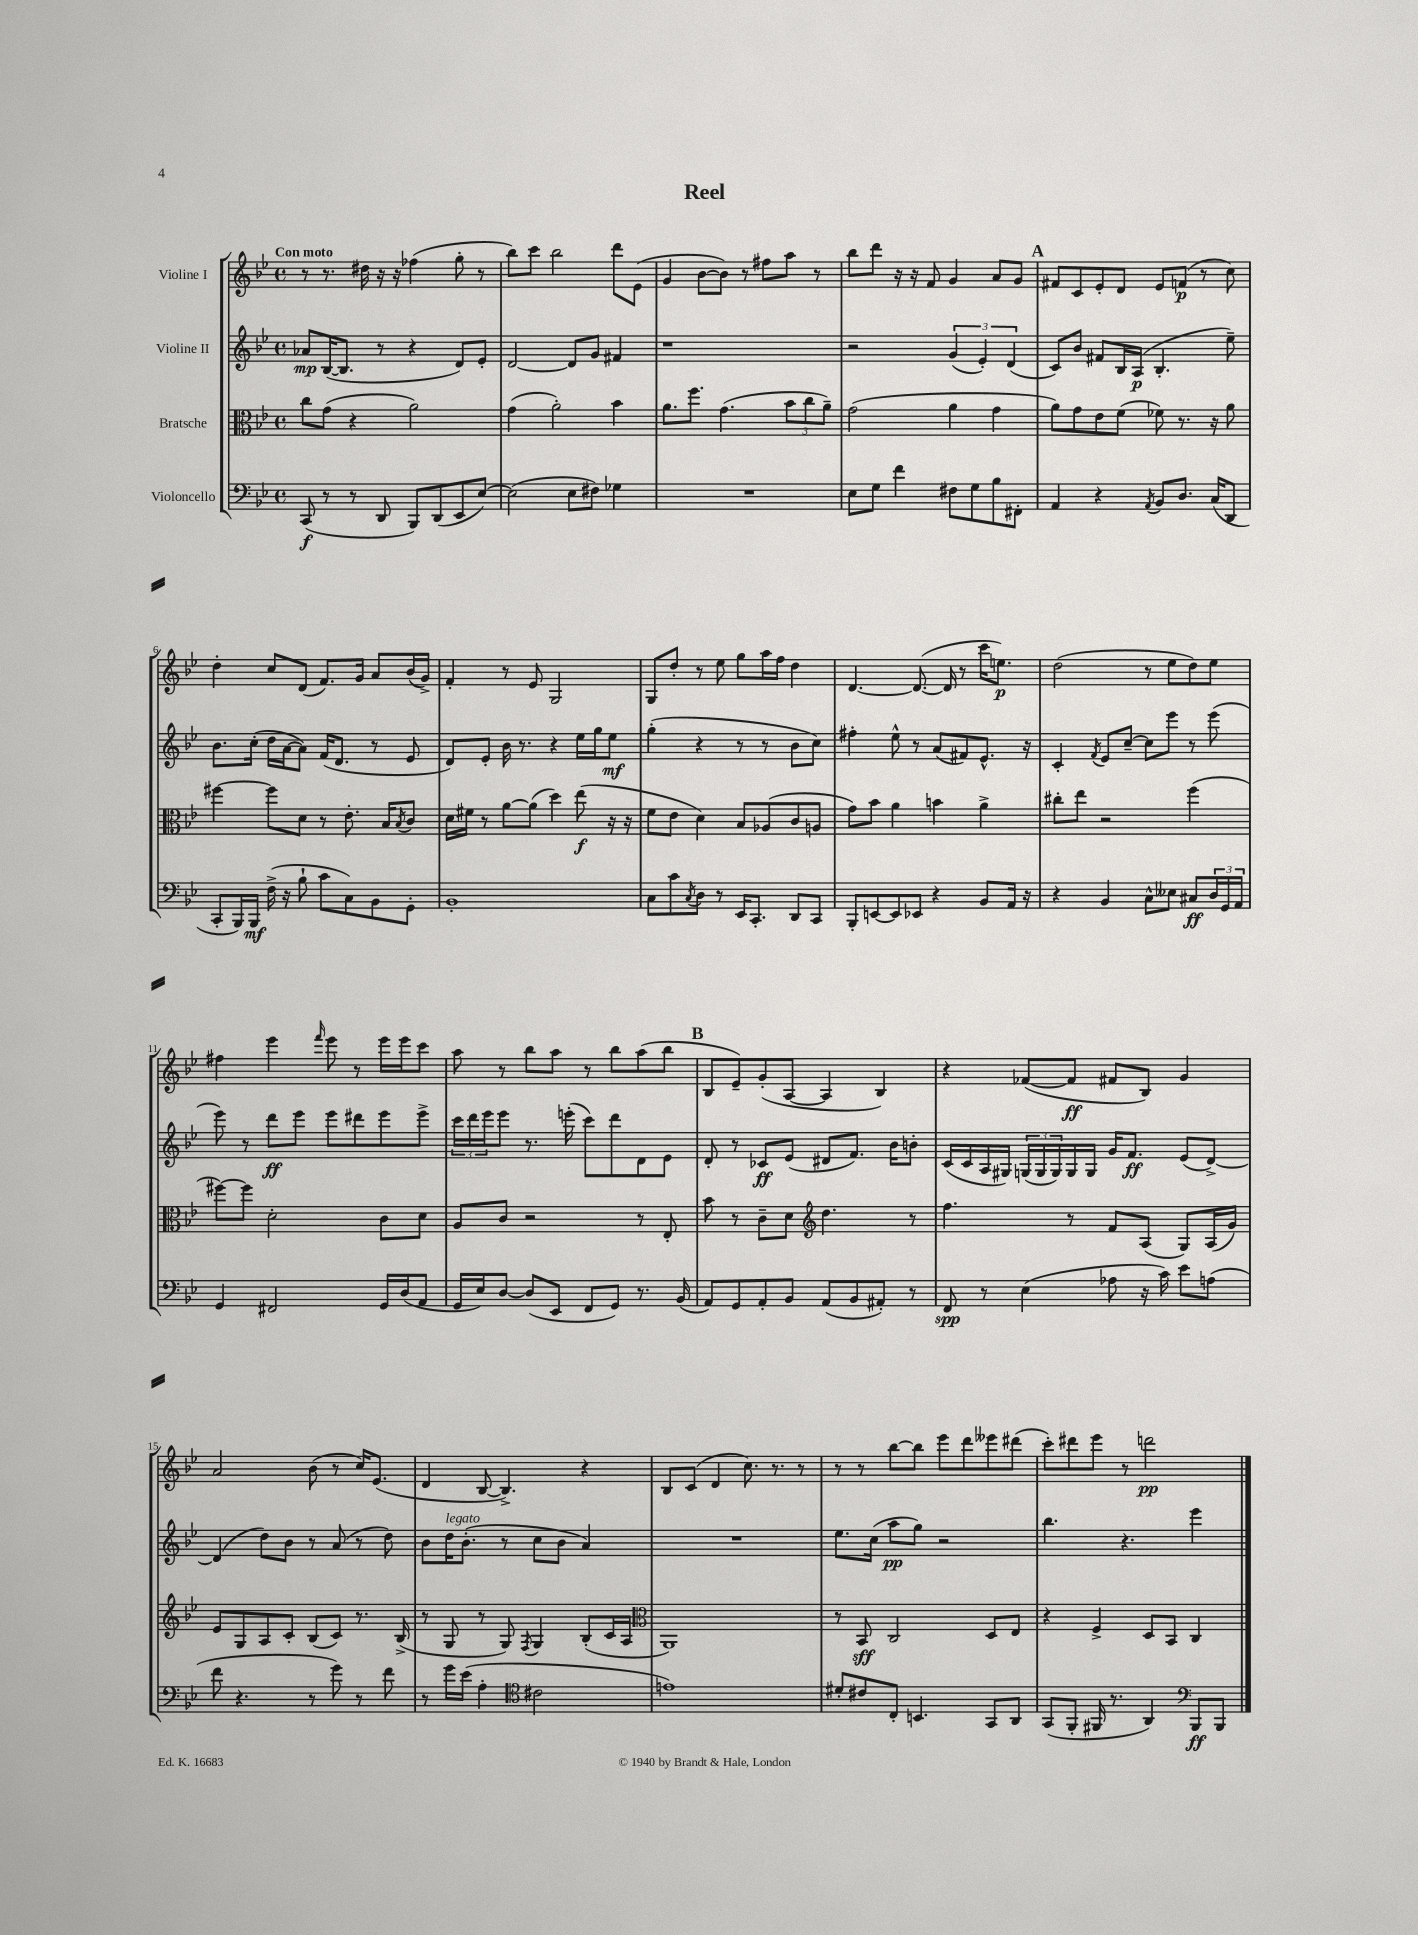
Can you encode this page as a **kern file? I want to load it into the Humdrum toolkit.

**kern	**dynam	**kern	**dynam	**kern	**dynam	**kern	**dynam
*part4	*part4	*part3	*part3	*part2	*part2	*part1	*part1
*staff4	*staff4	*staff3	*staff3	*staff2	*staff2	*staff1	*staff1
*I"Violoncello	*	*I"Bratsche	*	*I"Violine II	*	*I"Violine I	*
*clefF4	*	*clefC3	*	*clefG2	*	*clefG2	*
*k[b-e-]	*	*k[b-e-]	*	*k[b-e-]	*	*k[b-e-]	*
*M4/4	*	*M4/4	*	*M4/4	*	*M4/4	*
*met(c)	*	*met(c)	*	*met(c)	*	*met(c)	*
=1	=1	=1	=1	=1	=1	=1	=1
!	!	!	!	!	!	!LO:TX:a:B:t=Con moto	!
(8CC/	f	8cc\L	.	8a-X/L	mp	8r	.
8r	.	(8g\J	.	([16B-/K	.	8.r	.
.	.	.	.	8.B-/J]	.	.	.
8r	.	4r	.	.	.	.	.
.	.	.	.	.	.	16dd#X\	.
8DD/	.	.	.	8r	.	16r	.
.	.	.	.	.	.	16r	.
8BBB-/L)	.	2a\)	.	4r	.	(4ff-X\	.
(8DD/	.	.	.	.	.	.	.
8EE-/	.	.	.	8d/L)	.	8gg'\	.
[8E-/J)	.	.	.	8e-'/J	.	8r	.
=2	=2	=2	=2	=2	=2	=2	=2
(2E-\]	.	(4g\	.	[2d/	.	8bb-\L)	.
.	.	.	.	.	.	8ccc\J	.
.	.	2a'\)	.	.	.	2bb-\	.
8E-\L	.	.	.	8d/L]	.	.	.
8F#X\J)	.	.	.	8g/J	.	.	.
4G-X\	.	4b-\	.	4f#X/	.	8ddd\L	.
.	.	.	.	.	.	(8e-\J	.
=3	=3	=3	=3	=3	=3	=3	=3
1r	.	8.a\L	.	1r	.	4g/	.
.	.	8.ff\J	.	.	.	.	.
.	.	.	.	.	.	[8b-\L	.
.	.	(4.g\	.	.	.	8b-\J])	.
.	.	.	.	.	.	8r	.
.	.	.	.	.	.	8ff#X\L	.
.	.	12b-\L	.	.	.	8aa\J	.
.	.	12cc\	.	.	.	.	.
.	.	.	.	.	.	8r	.
.	.	12a~\J)	.	.	.	.	.
=4	=4	=4	=4	=4	=4	=4	=4
8E-\L	.	(2g\	.	2r	.	8bb-\L	.
8G\J	.	.	.	.	.	8ddd\J	.
4f\	.	.	.	.	.	16r	.
.	.	.	.	.	.	16r	.
.	.	.	.	.	.	8f/	.
8F#X\L	.	4a\	.	(6g/	.	4g/	.
8G\	.	.	.	.	.	.	.
.	.	.	.	6e-'/)	.	.	.
8B-\	.	4g\	.	.	.	8a/L	.
.	.	.	.	(6d/	.	.	.
8FF#X'\J	.	.	.	.	.	8g/J	.
!!LO:REH:place=s1:t=A
=5	=5	=5	=5	=5	=5	=5	=5
4AA/	.	8a\L)	.	8c/L)	.	8f#X/L	.
.	.	8g\	.	8b-/J	.	8c/	.
4r	.	8e-\	.	8f#X/L	.	8e-'/	.
.	.	(8f\J	.	16B-/L	.	8d/J	.
.	.	.	.	(16A/JJ	p	.	.
8qAA/	.	.	.	.	.	.	.
8BB-/L	.	8f-X\)	.	4.B-'/	.	8e-/L	.
8.D/J	.	8.r	.	.	.	(8fn/J	p
.	.	.	.	.	.	8r	.
(16C/KL	.	16r	.	.	.	.	.
8DD/J	.	8a\	.	8ee-~\)	.	8cc\)	.
!!LO:LB:g=z
=6	=6	=6	=6	=6	=6	=6	=6
8CC'/L	.	[4ff#X\	.	8.b-\L	.	4dd'\	.
16BBB-/L)	.	.	.	.	.	.	.
16BBB-/JJ	mf	.	.	(16cc'\Jk	.	.	.
(16F^\	.	8ff#\L]	.	16dd\LL	.	8cc/L	.
16r	.	.	.	[16a\J	.	.	.
8B-`\	.	8d\J	.	8a\J])	.	(8d/J	.
8c\L	.	8r	.	(16f/KL	.	8.f/L)	.
.	.	.	.	8.d/J	.	.	.
8C\)	.	8.e-'\	.	.	.	.	.
.	.	.	.	.	.	16g/Jk	.
8BB-\	.	.	.	8r	.	8a/L	.
.	.	16B-/KL	.	.	.	.	.
.	.	8qB-/	.	.	.	.	.
8GG'\J	.	8c/J	.	8e-/	.	(16b-/L	.
.	.	.	.	.	.	16g^/JJ)	.
=7	=7	=7	=7	=7	=7	=7	=7
1BB-'	.	16d\LL	.	8d/L)	.	4f'/	.
.	.	16f#X\JJ	.	.	.	.	.
.	.	8r	.	8e-'/J	.	.	.
.	.	[8a\L	.	16b-\	.	8r	.
.	.	.	.	8.r	.	.	.
.	.	(8a\J]	.	.	.	8e-/	.
.	.	4dd\)	.	4r	.	2G/	.
.	.	(8ee-\	f	16ee-\LL	.	.	.
.	.	.	.	16gg\J	.	.	.
.	.	16r	.	8ee-\J	mf	.	.
.	.	16r	.	.	.	.	.
=8	=8	=8	=8	=8	=8	=8	=8
8C\L	.	8f\L	.	(4gg'\	.	8G/L	.
8c\	.	8e-\J	.	.	.	8dd'/J	.
8qC/	.	.	.	.	.	.	.
8D\J	.	4d\)	.	4r	.	8r	.
8r	.	.	.	.	.	8ee-\	.
16EE-/KL	.	8B-/L	.	8r	.	8gg\L	.
8.CC'/J	.	.	.	.	.	.	.
.	.	(8A-X/	.	8r	.	16aa\L	.
.	.	.	.	.	.	16ff\JJ	.
8DD/L	.	8c/	.	8b-\L	.	4dd\	.
8CC/J	.	8An/J	.	8cc\J)	.	.	.
=9	=9	=9	=9	=9	=9	=9	=9
8BBB-'/L	.	8g\L)	.	4ff#X'\	.	[4.d/	.
[8EEn/	.	8b-\J	.	.	.	.	.
8EE/]	.	4a\	.	8ee-^^\	.	.	.
8EE-X/J	.	.	.	8r	.	(8.d/_	.
4r	.	4bn\	.	(8a/L	.	.	.
.	.	.	.	.	.	16d/]	.
.	.	.	.	8f#X/)	.	8r	.
8BB-/L	.	4a^\	.	8.e-^^/J	.	16ccc\KL	.
.	.	.	.	.	.	8.een\J)	p
16AA/Jk	.	.	.	.	.	.	.
16r	.	.	.	16r	.	.	.
=10	=10	=10	=10	=10	=10	=10	=10
4r	.	8cc#X'\L	.	4c'/	.	(2dd\	.
.	.	8ee-\J	.	.	.	.	.
.	.	.	.	8qf/	.	.	.
4BB-/	.	2r	.	8e-/L	.	.	.
.	.	.	.	[8cc~/J	.	.	.
8C^^\L	.	.	.	8cc\L]	.	8r	.
8E--X\J	.	.	.	8eee-\J	.	8ee-\L	.
8C#X/L	ff	(4ff\	.	8r	.	8dd\)	.
24D/L	.	.	.	(8eee-\	.	8ee-\J	.
24GG/	.	.	.	.	.	.	.
24AA/JJ	.	.	.	.	.	.	.
!!LO:LB:g=z
=11	=11	=11	=11	=11	=11	=11	=11
4GG/	.	[8ff#X\L)	.	8eee-\)	.	4ff#X\	.
.	.	8ff#\J]	.	8r	.	.	.
2FF#X/	.	2d'\	.	8ddd\L	ff	4eee-\	.
.	.	.	.	8eee-\J	.	.	.
.	.	.	.	.	.	16qqfff/	.
.	.	.	.	8eee-\L	.	8eee-\	.
.	.	.	.	8ddd#X\	.	8r	.
16GG/LL	.	8c\L	.	8eee-\	.	16eee-\LL	.
(16D/J	.	.	.	.	.	16eee-\J	.
8AA/J	.	8d\J	.	8eee-^\J	.	8ccc\J	.
=12	=12	=12	=12	=12	=12	=12	=12
16GG/LL	.	8A/L	.	24ccc\LL	.	8aa\	.
.	.	.	.	24ddd\	.	.	.
16E-/J)	.	.	.	.	.	.	.
.	.	.	.	24eee-\J	.	.	.
[8D/J	.	8c/J	.	8eee-\J	.	8r	.
(8D/L]	.	2r	.	8.r	.	8bb-\L	.
8EE-/J	.	.	.	.	.	8aa\J	.
.	.	.	.	(16eeen'\	.	.	.
8FF/L	.	.	.	8ccc\L)	.	8r	.
8GG/J)	.	.	.	8ddd\	.	8bb-\L	.
8.r	.	8r	.	8d\	.	(8aa\	.
.	.	8E-'/	.	8e-\J	.	8bb-\J	.
(16BB-/	.	.	.	.	.	.	.
!!LO:REH:place=s1:t=B
=13	=13	=13	=13	=13	=13	=13	=13
8AA/L)	.	8b-\	.	8d'/	.	8B-/L	.
8GG/	.	8r	.	8r	.	8e-~/)	.
8AA'/	.	8c~\L	.	8c-X/L	ff	(8g'/	.
8BB-/J	.	8d\J	.	(8e-/J	.	[8A/J	.
*	*	*clefG2	*	*	*	*	*
(8AA/L	.	4.dd\	.	8d#X/L	.	4A/]	.
8BB-/	.	.	.	8.f/J)	.	.	.
8AA#X'/J)	.	.	.	.	.	4B-/)	.
.	.	.	.	16b-\KL	.	.	.
8r	.	8r	.	8bn'\J	.	.	.
=14	=14	=14	=14	=14	=14	=14	=14
8FF/	spp	4.ff\	.	(16c/LL	.	4r	.
.	.	.	.	16c/	.	.	.
8r	.	.	.	16A/	.	.	.
.	.	.	.	16G#X/JJ)	.	.	.
(4E-\	.	.	.	(24Gn/LL	.	([8f-X/L	.
.	.	.	.	24G/	.	.	.
.	.	.	.	24G/)	.	.	.
.	.	8r	.	16G/	.	8f-/J]	ff
.	.	.	.	16G/JJ	.	.	.
8A-X\	.	8f/L	.	16g/KL	.	8f#X/L	.
.	.	.	.	8.f/J	ff	.	.
16r	.	(8A/J	.	.	.	8B-/J)	.
16c\)	.	.	.	.	.	.	.
8e-\L	.	8G/L)	.	(8e-/L	.	4g/	.
(8An\J	.	(16A/L	.	[8d^/J)	.	.	.
.	.	16g/JJ)	.	.	.	.	.
!!LO:LB:g=z
=15	=15	=15	=15	=15	=15	=15	=15
8f\	.	8e-/L	.	(4d/]	.	2a/	.
4.r	.	8G/	.	.	.	.	.
.	.	8A/	.	8dd\L)	.	.	.
.	.	8c'/J	.	8b-\J	.	.	.
8r	.	(8B-/L	.	8r	.	(8b-\	.
8g\)	.	8c/J)	.	(8a/	.	8r	.
8r	.	8.r	.	8r	.	16cc/KL)	.
.	.	.	.	.	.	(8.e-/J	.
8f\	.	.	.	8dd\)	.	.	.
.	.	(16B-^/	.	.	.	.	.
=16	=16	=16	=16	=16	=16	=16	=16
8r	.	8r	.	8b-\L	.	4d/	.
!	!	!	!	!LO:TX:a:i:t=legato	!	!	!
16g\LL	.	8G/	.	16dd\K	.	.	.
(16e-\JJ	.	.	.	(8.b-'\J	.	.	.
4A'\	.	8r	.	.	.	[8B-/	.
.	.	8G/)	.	8r	.	4.B-^/])	.
*clefC4	*	*	*	*	*	*	*
.	.	8qF/	.	.	.	.	.
2c#X\	.	4G/	.	8cc\L	.	.	.
.	.	.	.	8b-\J	.	.	.
.	.	(8B-'/L	.	4a/)	.	4r	.
.	.	16c/L	.	.	.	.	.
.	.	16A/JJ	.	.	.	.	.
=17	=17	=17	=17	=17	=17	=17	=17
*	*	*clefC3	*	*	*	*	*
1en)	.	1AA)	.	1r	.	8B-/L	.
.	.	.	.	.	.	(8c/J	.
.	.	.	.	.	.	4d/	.
.	.	.	.	.	.	8.cc\)	.
.	.	.	.	.	.	8.r	.
.	.	.	.	.	.	8r	.
=18	=18	=18	=18	=18	=18	=18	=18
8d#X'/L	.	8r	.	8.ee-\L	.	8r	.
8c#X/	.	8BB-/	sff	.	.	8r	.
.	.	.	.	(16cc\Jk	.	.	.
8C'/J	.	2C/	.	8aa\L	pp	[8bb-\L	.
4.BBn/	.	.	.	8gg\J)	.	8bb-\J]	.
.	.	.	.	2r	.	8eee-\L	.
.	.	.	.	.	.	8ddd\	.
8GG/L	.	8D/L	.	.	.	8eee--X\	.
8AA/J	.	8E-/J	.	.	.	(8ddd#X\J	.
=19	=19	=19	=19	=19	=19	=19	=19
(8GG/L	.	4r	.	4.bb-\	.	8ccc'\L)	.
8FF'/J	.	.	.	.	.	8ddd#X\	.
16FF#X/	.	4F^/	.	.	.	8eee-\J	.
8.r	.	.	.	.	.	.	.
.	.	.	.	4.r	.	8r	.
4AA/)	.	8D/L	.	.	.	2dddn\	pp
.	.	8BB-/J	.	.	.	.	.
*clefF4	*	*	*	*	*	*	*
8BBB-/L	ff	4C/	.	4eee-\	.	.	.
8BBB-/J	.	.	.	.	.	.	.
==	==	==	==	==	==	==	==
*-	*-	*-	*-	*-	*-	*-	*-
